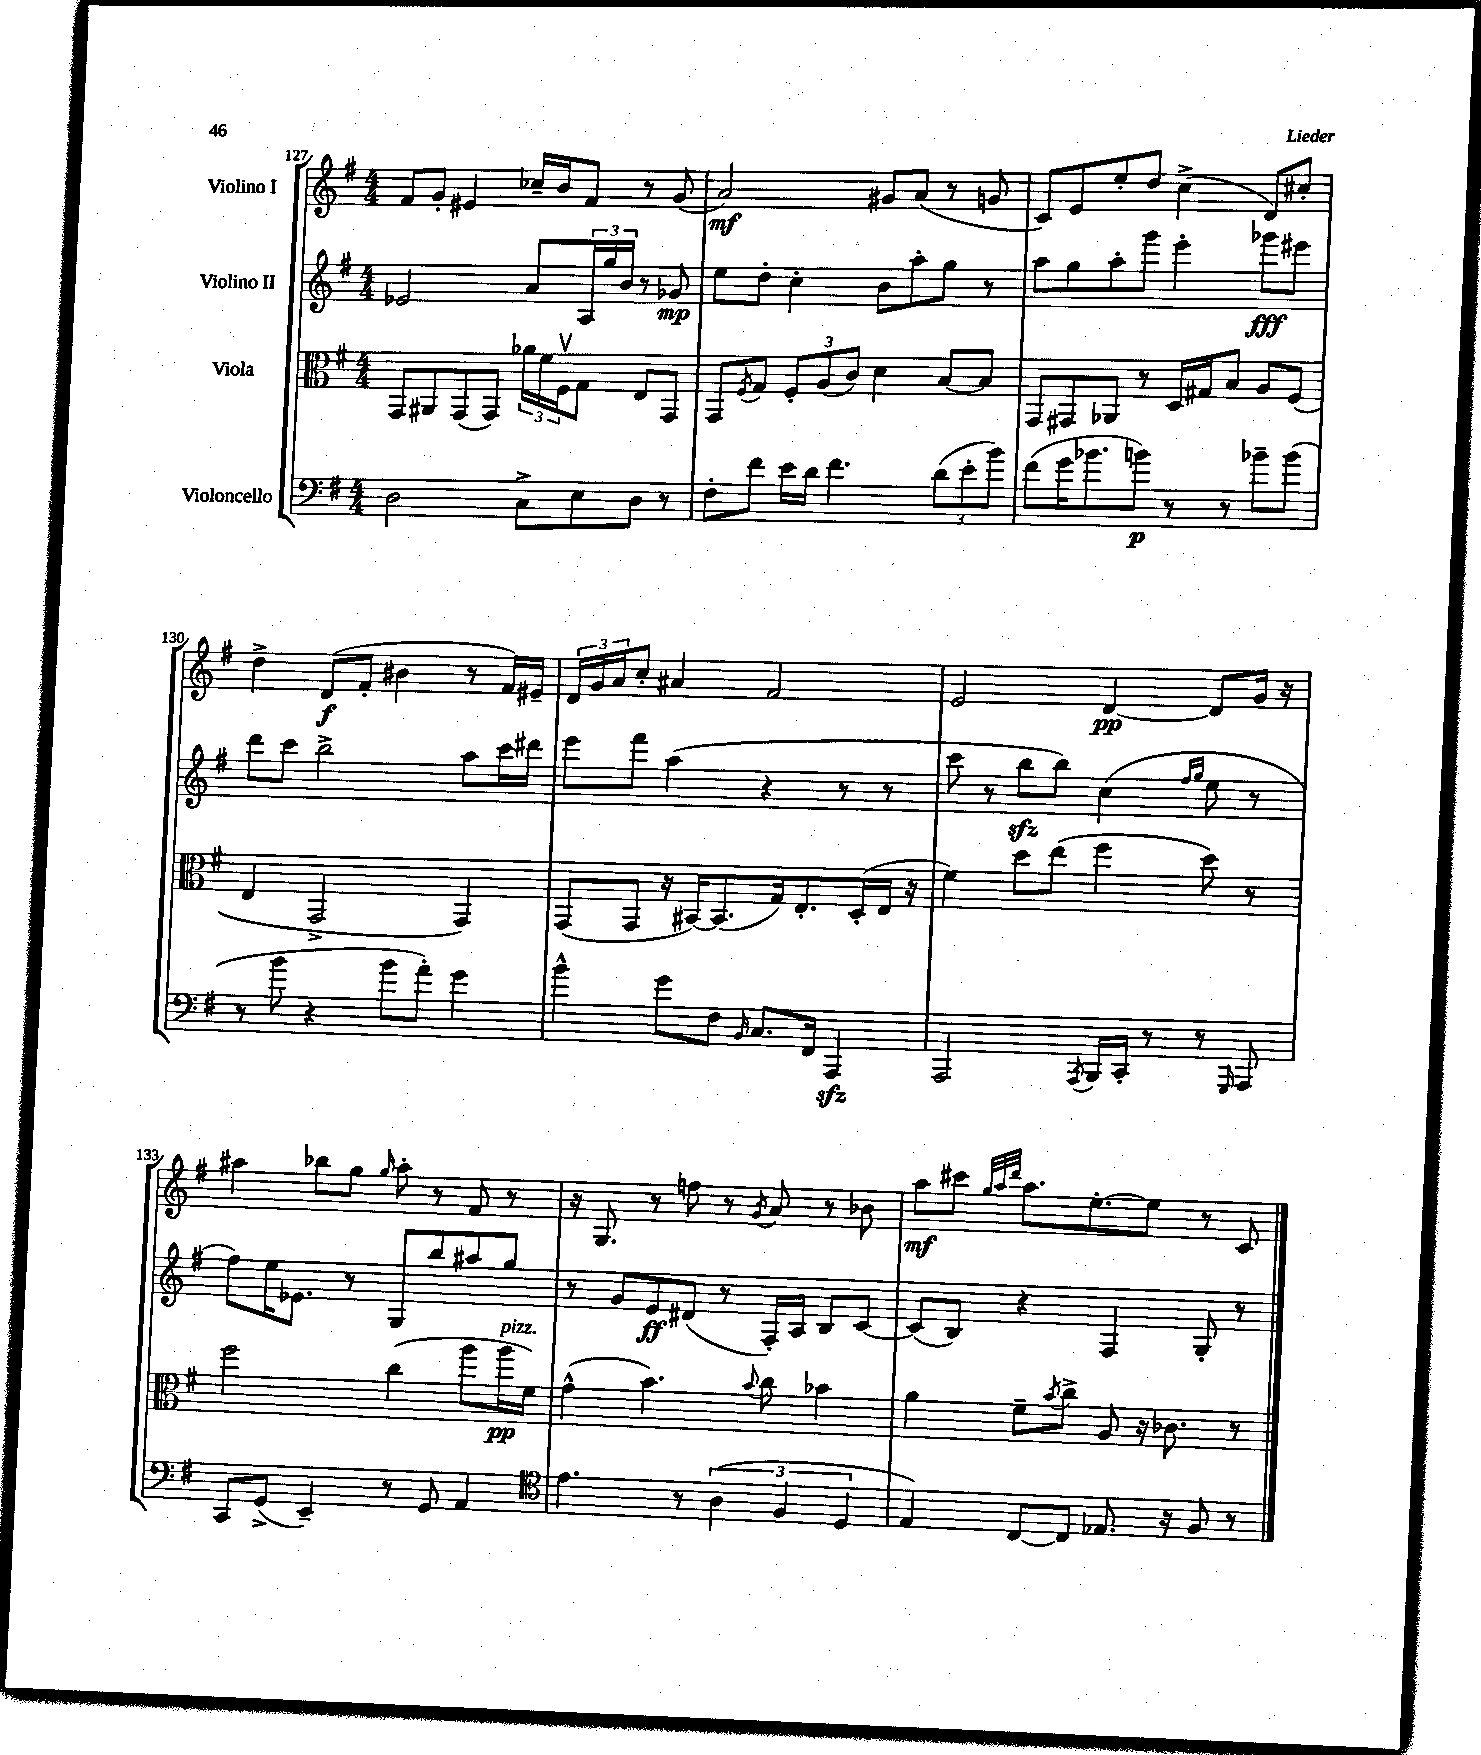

**kern	**kern	**kern	**kern
*staff4	*staff3	*staff2	*staff1
*clefF4	*clefC3	*clefG2	*clefG2
*k[f#]	*k[f#]	*k[f#]	*k[f#]
*M4/4	*M4/4	*M4/4	*M4/4
2D	8GG	2e-	8f#
.	8AA#	.	8g'
.	(8GG	.	4e#
.	8GG)	.	.
8C^	24a-	8a	16cc-~
.	24f#	.	.
.	.	.	16b
.	24F#v	.	.
8E	8G	24A	8f#
.	.	24gg	.
.	.	24b	.
8D	8E	8r	8r
8r	8GG	8g-	(8g
=	=	=	=
8F#'	8GG	8ee	2a)
.	8qF#	.	.
8f#	8G	8dd'	.
16e	12F#'	4cc'	.
16d	.	.	.
.	(12A	.	.
4.f#	.	.	.
.	12c)	.	.
.	4d	8b	8g#
.	.	8aa'	(8a
(12d	[8B	8gg	8r
12e'	.	.	.
.	8B]	8r	8g
12b)	.	.	.
=	=	=	=
(8f#	8GG	8aa	8c)
16g	8GG#	8gg	8e
8.b-	.	.	.
.	8AA-	8aa'	8ee'
8b)	8r	8ggg	8dd
8r	16D	4eee'	(4cc^
.	16G#	.	.
8r	8B	.	.
8b-~	8A	8ggg-	8d)
(8b-	(8F#	8eee#	8cc#'
=	=	=	=
8r	4E	8ddd	4dd^
8b	.	8ccc	.
4r	2GG^	2bb^	(8d
.	.	.	8f#'
8b	.	.	4b#
8a')	.	.	.
4g	4GG)	8aa	8r
.	.	16ccc	16f#)
.	.	16ddd#	16e#~
=	=	=	=
4b^^	(8GG	8eee	24d
.	.	.	24g
.	.	.	24a
.	8GG	8fff#	8cc'
8g	16r	(4aa	4a#
.	[16BB#)	.	.
8F#	(8.BB#]	.	.
16qqBB	.	.	.
8.C	.	4r	2f#
.	16G)	.	.
.	8.E'	.	.
16FF#	.	.	.
4AAA	.	8r	.
.	(16D'	.	.
.	16E	8r	.
.	16r	.	.
=	=	=	=
2AAA	4f#)	8ccc	2e
.	.	8r	.
.	8dd	8bb	.
.	(8ee	8bb)	.
8qAAA	.	.	.
16BBB	4ff#	(4cc	[4d
16CC'	.	.	.
8r	.	.	.
.	.	16qqff#	.
.	.	16qqgg	.
8r	8dd)	8ee	8d]
16qqGGG	.	.	.
8AAA	8r	8r	16g
.	.	.	16r
=	=	=	=
8CC	2ff#	8ff#)	4aa#
(8GG^	.	16ee	.
.	.	8.e-	.
4EE~)	.	.	8bb-
.	.	8r	8gg
.	.	.	16qqgg
8r	(4cc	8G	8aa#'
8GG	.	8bb	8r
4AA	8aa	8aa#	8f#
.	16aa	8gg	8r
.	16f#)	.	.
=	=	=	=
*clefC4	*	*	*
4.e	(4g^^	8r	16r
.	.	.	8.G
.	.	8g	.
.	4.b)	8e	8r
8r	.	(8d#	8ff
(6A	.	8r	8r
.	8qqb	.	8qg
.	8cc	16F#')	8a
6F#	.	.	.
.	.	16A	.
.	4b-	8B	8r
6D	.	.	.
.	.	[8c	8b-
=	=	=	=
4E)	4a	(8c]	8aa
.	.	8B)	8ccc#
.	.	.	32qqgg
.	.	.	32qqaa
.	.	.	32qqddd
[8C	8f#~	4r	8.aa
.	8qb	.	.
8C]	8cc^	.	.
.	.	.	[8.ee'
8.E-	8A	4F#	.
.	16r	.	8ee]
16r	8.c-	.	.
8F#	.	8G'	8r
8r	8r	8r	8c
==	==	==	==
*-	*-	*-	*-
